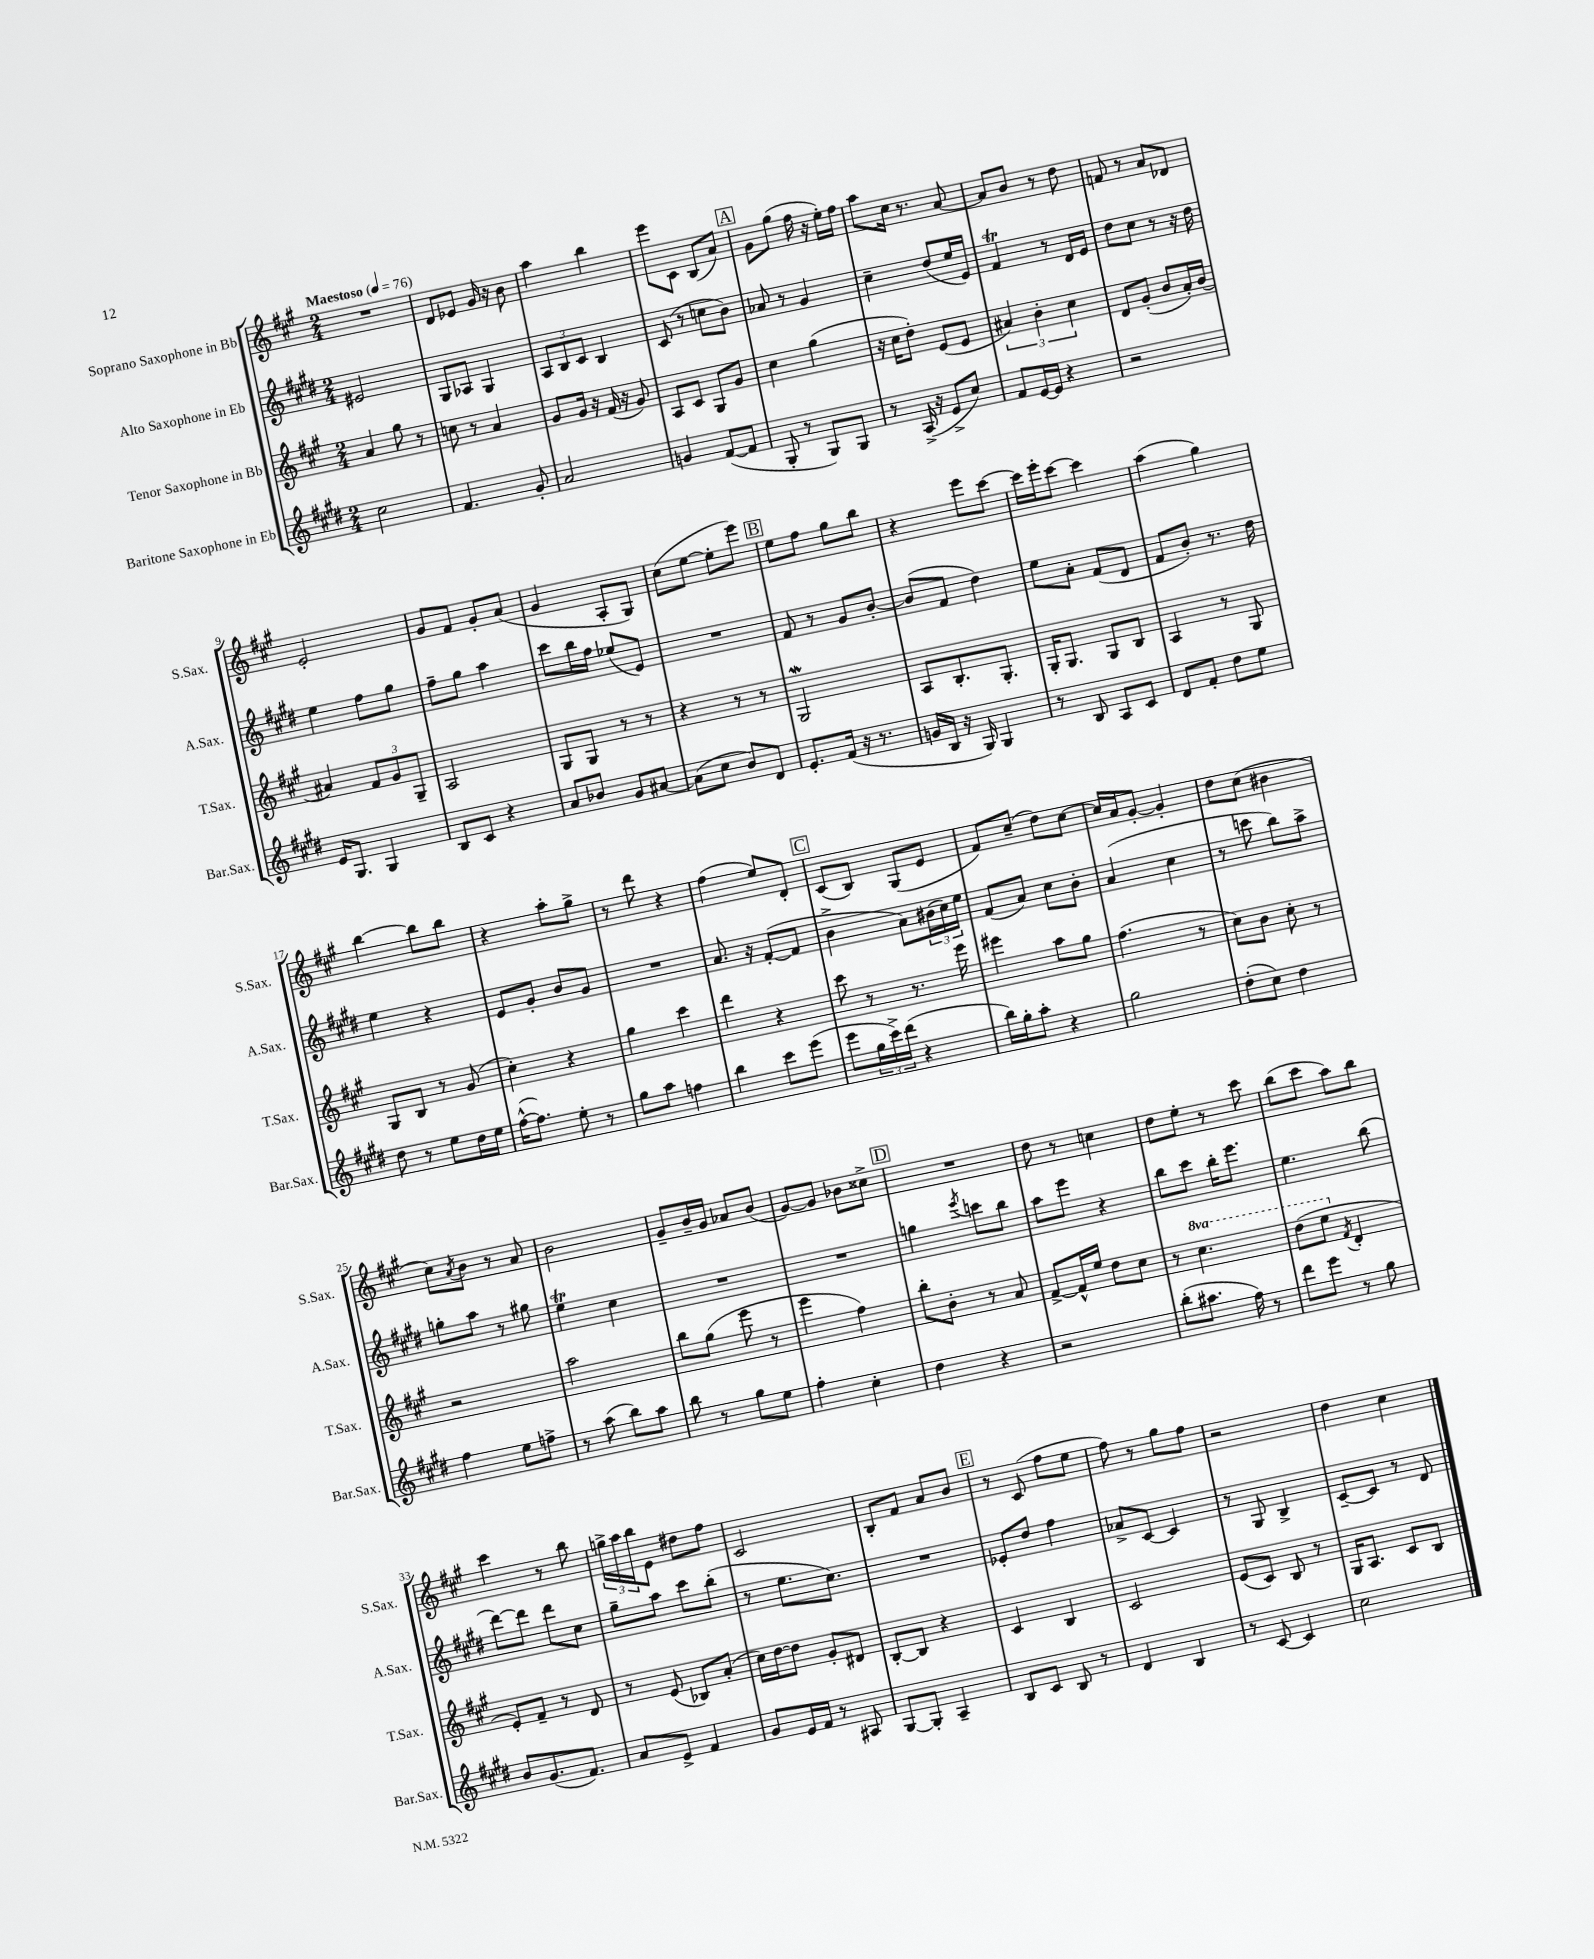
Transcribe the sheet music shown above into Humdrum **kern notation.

**kern	**kern	**kern	**kern
*staff4	*staff3	*staff2	*staff1
*clefG2	*clefG2	*clefG2	*clefG2
*k[f#c#g#d#]	*k[f#c#g#]	*k[f#c#g#d#]	*k[f#c#g#]
*M2/4	*M2/4	*M2/4	*M2/4
*MM76	*MM76	*MM76	*MM76
2cc#\	4a/	2e#/	2r
.	8gg#\	.	.
.	8r	.	.
=	=	=	=
4.f#/	8cc\	8G#/L	8d/L
.	8r	8A-/J	8e-/J
.	4a/	4G#/	16g#/
.	.	.	16r
8g#'/	.	.	8b\
=	=	=	=
2a/	8g#/L	12A/L	4aa\
.	.	12B/	.
.	16g#/Jk	.	.
.	.	12c#/J	.
.	16r	.	.
.	(16f#/	4B/	4bb\
.	16r	.	.
.	8g#/)	.	.
=	=	=	=
4g/	8A/L	(8c#/	8eee\L
.	8c#/J	8r	8c#\J
([8f#/L	8G#/L	8cc\L	(8B/L
8f#/]J	8g#/J	8b\J)	8a/J)
=	=	=	=
8G#'/	4cc#\	8a-/	8g#\L
8r	.	8r	(8gg#\J
8G#/L)	(4gg#\	4g#/	16ff#\
.	.	.	16r
8G#/J	.	.	16ee'\LL)
.	.	.	16ff#\JJ
=	=	=	=
8r	16r	4cc#~\	8aa\L
.	16cc#\LK	.	.
(16A^/	8dd'\J)	.	16cc#\Jk
16r	.	.	8.r
8e^/L	(8e/L	(8dd#/L	.
8cc#/J)	8e/J	16ee/L	[8a/
.	.	16e/JJ)	.
=	=	=	=
8f#/L	6a#/)	4f#/	8a/]L
[16e/L	.	.	8b/J
.	6b'\	.	.
16e/]JJ	.	.	.
4r	.	8r	8r
.	6cc#\	.	.
.	.	16d#/LL	8dd\
.	.	16e/JJ	.
=	=	=	=
2r	8d/L	8dd#\L	8f/
.	(8g#'/J	8cc#\J	8r
.	8b/L	8r	8a/L
.	16a'/L)	16r	8d-/J
.	(16b/JJ	16dd#\	.
=	=	=	=
16e/LK	4a#/)	4ee\	2e'/
8.G#/J	.	.	.
4G#/	12f#/L	8ff#\L	.
.	12g#/	.	.
.	.	8gg#\J	.
.	12G#~/J	.	.
=	=	=	=
8B/L	2A/	8ff#~\L	8g#/L
8c#/J	.	8gg#\J	8f#/J
4r	.	4aa\	8g#'/L
.	.	.	(8a/J
=	=	=	=
8a/L	8G#/L	8ccc#\L	4g#/
8b-/J	8G#/J	16bb\L	.
.	.	16ff#\JJ	.
8g#/L	8r	(8ee-/L	8A'/L
[8a#/J	8r	8e/J)	8G#/J)
=	=	=	=
(8a#\]L	4r	2r	(8cc#\L
8cc#\J	.	.	[8ee\J
8b/L)	8r	.	8ee'\]L
8d#/J	8r	.	8eee\J)
=	=	=	=
8.e'/L	2G#/	8f#/	8ee\L
.	.	8r	8ff#\J
(16f#/Jk	.	.	.
16r	.	8g#/L	8gg#\L
8.r	.	.	.
.	.	[8b'/J	8bb\J
=	=	=	=
16g/LL	8A/L	(8b/]L	4r
16B/JJ	.	.	.
16r	8.B'/	8f#/J	.
16G#/)	.	.	.
4G#/	.	4dd#\)	8eee\L
.	8.G#'/J	.	.
.	.	.	[8ccc#\J
=	=	=	=
8r	16G#'/LK	8ee\L	16ccc#\]LL
.	8.G#/J	.	16eee'\J
8B/	.	8a'\J	[8ccc#\J
8A/L	8G#/L	(8f#/L	4ccc#\]
8c#/J	8B/J	8d#/J	.
=	=	=	=
8d#/L	4A/	8f#/L	(4aa\
8f#'/J	.	8b'/J)	.
8dd#\L	8r	8.r	4gg#\)
8ee\J	8G#/	.	.
.	.	16dd#\	.
=	=	=	=
8dd#\	8G#/L	4ee\	[4bb\
8r	8B/J	.	.
8ee\L	8r	4r	8bb\]L
16dd#\L	(8g#/	.	8bb\J
16ee\JJ	.	.	.
=	=	=	=
([16ff#^^\LK	4cc#'\)	8e/L	4r
8.ff#\]J)	.	.	.
.	.	8g#'/J	.
8ee'\	4r	8b/L	8aa'\L
8r	.	8g#/J	8gg#^\J
=	=	=	=
8gg#\L	4gg#\	2r	8r
8aa\J	.	.	8ddd\
4ff\	4ccc#\	.	4r
=	=	=	=
4bb\	4ddd\	8.a/	(4ff#\
.	.	16r	.
8ccc#\L	4r	([8f#'/L	8ee/L)
(8eee\J	.	8f#/]J	8d'/J
=	=	=	=
8eee\L	8ccc#\	4b^\	(8c#/L
24gg#\L	8r	.	8B/J)
24ccc#^\)	.	.	.
(24ddd#\JJ	.	.	.
4r	8.r	8a\L)	(8G#/L
.	.	(24b#\L	8e/J
.	.	24cc#\)	.
.	16eee\	.	.
.	.	24ee\JJ	.
=	=	=	=
16bb\LL)	4eee#\	(8f#/L	8f#/L)
16gg#'\J	.	.	.
8aa'\J	.	8a/J)	(8cc#~/J
4r	8aa\L	8cc#\L	8dd\L)
.	8gg#\J	8b'\J	[8cc#\J
=	=	=	=
2gg#\	(4.ff#\	(4a/	16cc#/]LL
.	.	.	16a/J
.	.	.	[8g#'/J
.	.	4cc#\	4g#'/]
.	8r	.	.
=	=	=	=
(8dd#'\L	8cc#\L)	8r	8dd\L
8cc#\J)	8b\J	8ccc\	(8cc#\J
4dd#\	8cc#'\	8bb\L)	4b#\
.	8r	8aa^\J	.
=	=	=	=
4ff#\	2r	8gg'\L	8cc#\L)
.	.	.	8qa/
.	.	8aa\J	8b\J
8ee\L	.	8r	8r
8ff^\J	.	8gg#\	8a/
=	=	=	=
8r	2aa\	4ee\	2b\
(8aa\	.	.	.
8bb\L)	.	4cc#\	.
8aa\J	.	.	.
=	=	=	=
8bb\	8bb\L	2r	8g#~/L
8r	(8gg#\J	.	16b~/L
.	.	.	16g#/JJ
8gg#\L	8eee\	.	8a-/L
8ee\J	8r	.	(8b/J
=	=	=	=
4ff#'\	4eee\	2r	[8g#/L)
.	.	.	8g#/]J
4cc#'\	4ff#\)	.	8b-\L
.	.	.	8cc##^\J
=	=	=	=
4dd#\	8bb'\L	4gg\	2r
.	8b'\J	.	.
.	.	8qeee/	.
4r	8r	8ccc\L	.
.	8a/	8bb\J	.
=	=	=	=
2r	[8f#^/L	8aa\L	8dd\
.	16f#^^/]L	8eee\J	8r
.	16ee/JJ	.	.
.	8dd\L	4r	4cc\
.	8cc#\J	.	.
=	=	=	=
(8bb'\L	8r	8bb\L	8dd\L
8.aa#\J	4.ccc#\	8ccc#\J	8ee'\J
.	.	16bb'\LK	8r
16ff#\)	.	8.eee\J	.
8r	.	.	8ccc#\
=	=	=	=
8ddd#\L	(8ddd\L	4.ee\	(8bb\L
8eee\J	8eee\J	.	8ccc#\J
.	8qf#/	.	.
8r	4d'/	.	8aa\L)
8gg#\	.	(8bb\	8bb\J
=	=	=	=
8b/L	8e'/L)	[8ddd#\L)	4ccc#\
(8.g#/	8f#~/J	8ddd#\]J	.
.	8r	8ddd#\L	8r
8.f#/J)	.	.	.
.	8d/	8cc#\J	8bb\
=	=	=	=
8a/L	8r	8gg#~\L	24gg^\LL
.	.	.	24aa\
.	.	.	24bb\J
8e^/J	(8e/	8aa\J	8e\J
4f#/	8B-/L)	8ccc#\L	8dd#\L
.	(8a'/J	(8bb'\J	8ff#\J
=	=	=	=
8g#/L	16cc#\LL)	8r	2c#/
.	[16dd\J	.	.
16e/L	8dd\]J	8.ee\L	.
16f#/JJ	.	.	.
8r	8g#'/L	.	.
.	.	8.cc#\J)	.
8A#/	8d#/J	.	.
=	=	=	=
[8G#/L	[8B'/L	2r	8B'/L
8G#'/]J	8B/]J	.	8f#/J
4A~/	4r	.	8a/L
.	.	.	8b/J
=	=	=	=
8B/L	4c#/	8e-'/L	8r
8c#/J	.	8dd#/J	(8c#/
8B/	4B/	4ff#\	8ff#\L
8r	.	.	8ee\J
=	=	=	=
4d#/	2c#/	8a-^/L	8ff#\)
.	.	[8c#/J	8r
4B/	.	4c#/]	8gg#\L
.	.	.	8ff#\J
=	=	=	=
8r	(8e/L	8r	2r
[8c#/	8c#/J)	8G#/	.
4c#/]	8B/	4B^/	.
.	8r	.	.
=	=	=	=
2cc#\	16G#/LK	[8c#~/L	4dd\
.	8.A/J	.	.
.	.	8c#/]J	.
.	8c#/L	8r	4cc#\
.	8B/J	8d#/	.
==	==	==	==
*-	*-	*-	*-
